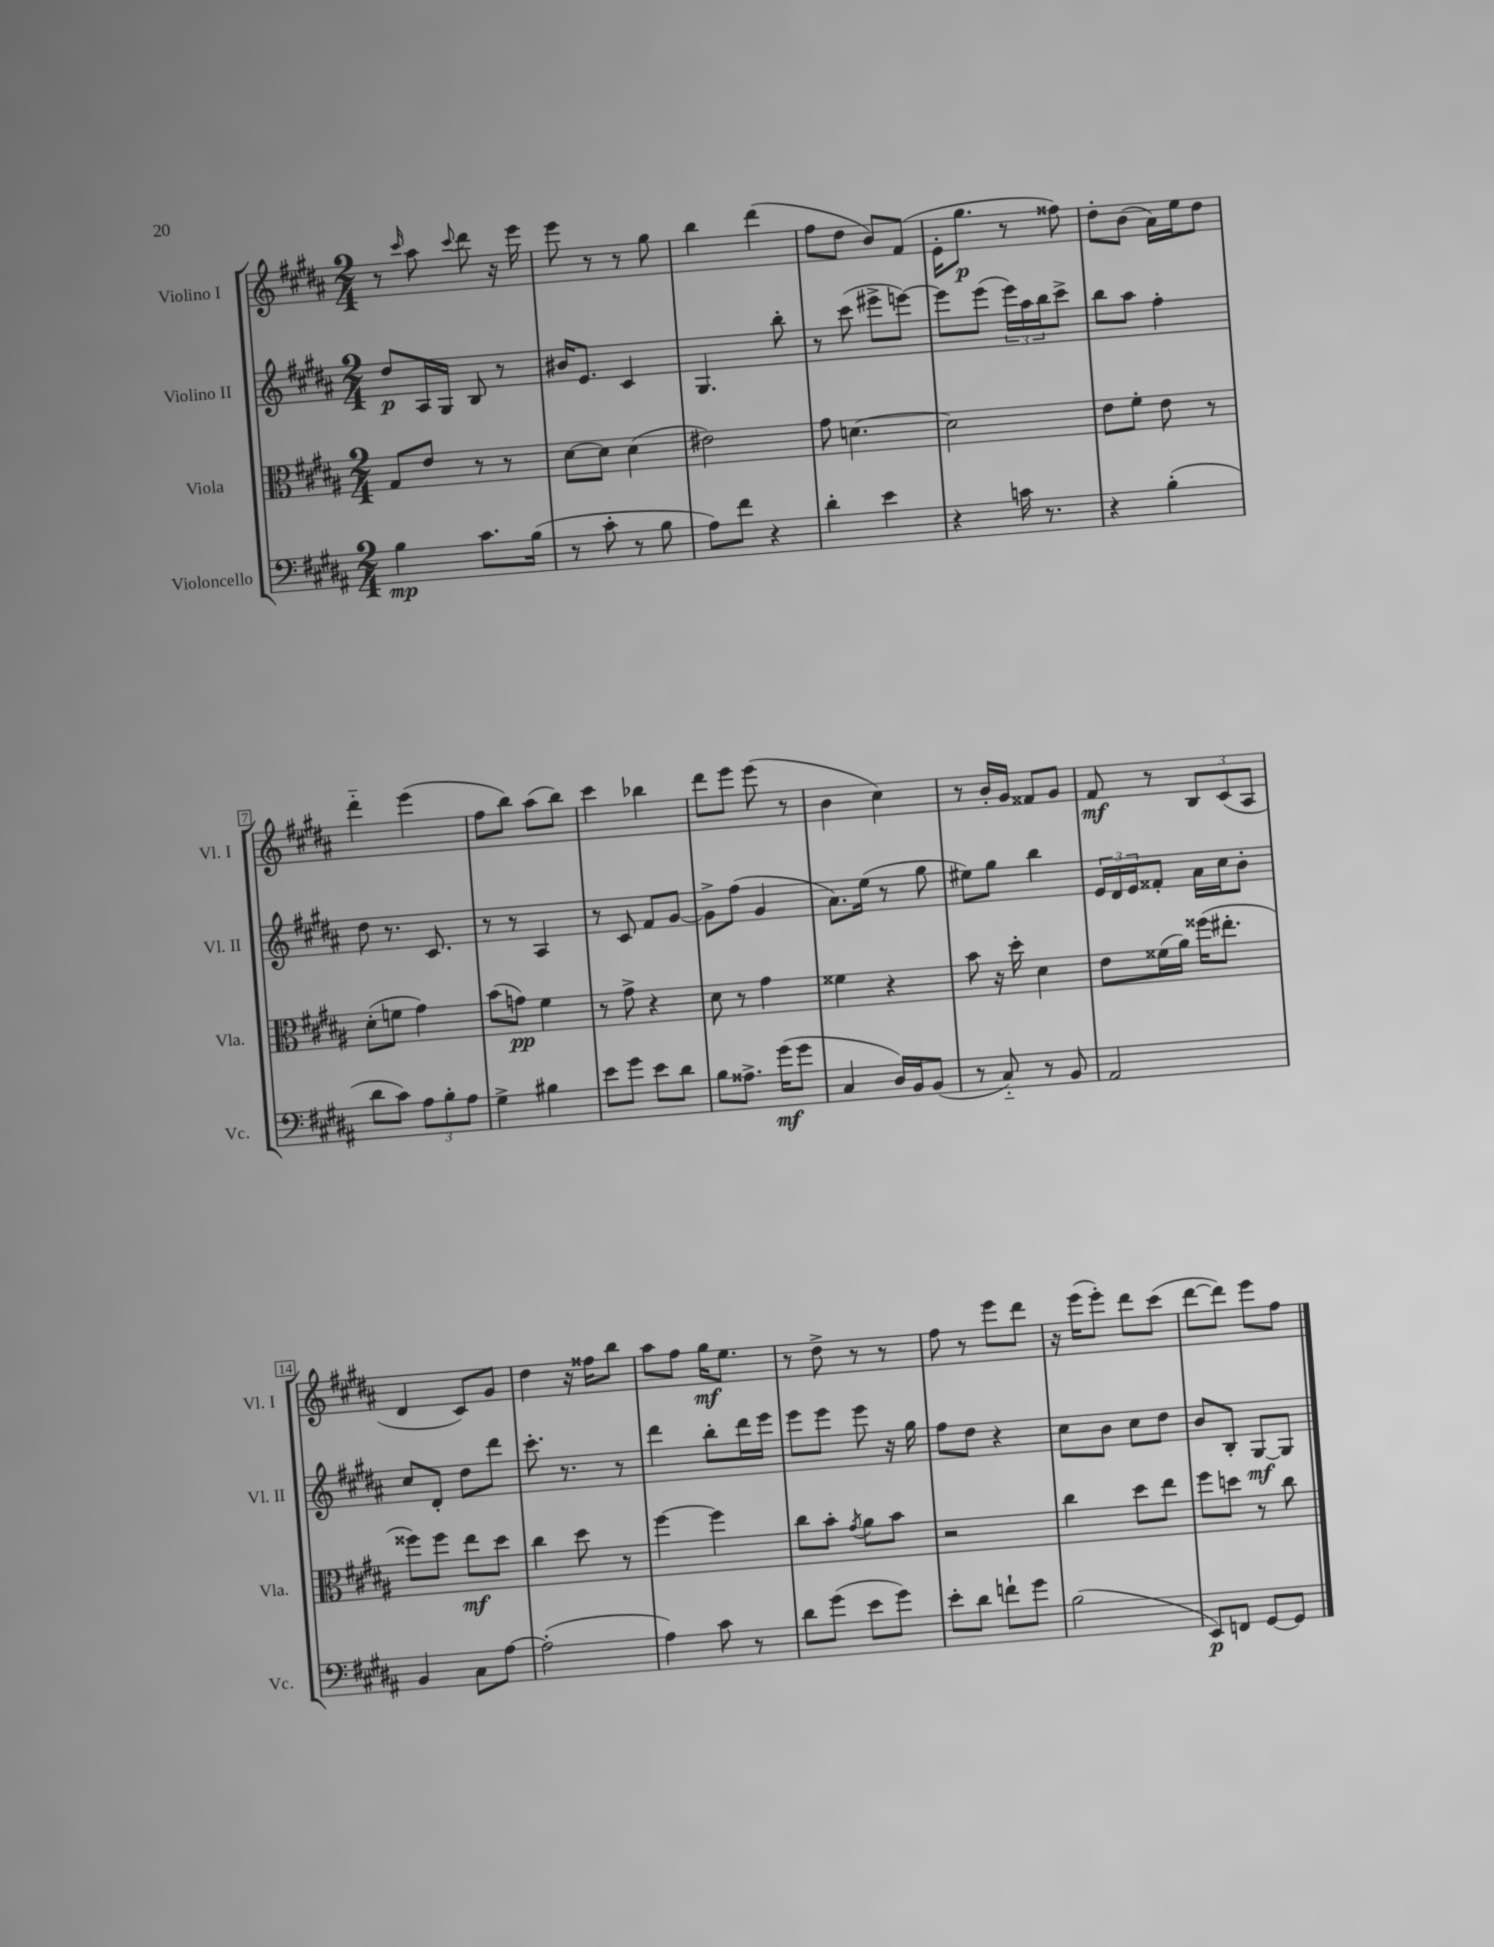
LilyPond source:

<<
\new StaffGroup <<
\new Staff = "s0" \with { instrumentName = "Violino I" shortInstrumentName = "Vl. I" } {
    \clef treble \key b \major \numericTimeSignature \time 2/4
    r8 \grace { cis'''16 } ais''8 \appoggiatura { cis'''8 } dis'''8 r16 e'''16 |
    e'''8 r8 r8 gis''8 |
    b''4 dis'''4( |
    fis''8 dis''8 b'8) fis'8( |
    e'16-. gis''8.\p r8 fisis''8) |
    dis''8-. b'8( ais'16) e''16 dis''8 |
    dis'''4-_ e'''4( |
    fis''8 b''8) ais''8( b''8) |
    cis'''4 bes''4 |
    dis'''8 e'''8 e'''8( r8 |
    b'4 cis''4) |
    r8 b'16-. gis'16 fisis'8 gis'8 |
    fis'8\mf r8 \tuplet 3/2 { b8 cis'8( ais8 } |
    dis'4 cis'8) gis'8 |
    dis''4 r16 fisis''16 b''8 |
    ais''8 fis''8 gis''16\mf e''8. |
    r8 dis''8-> r8 r8 |
    fis''8 r8 e'''8 dis'''8 |
    r16 e'''16( e'''8-.) dis'''8 cis'''8( |
    dis'''8~ dis'''8) e'''8 fis''8 \bar "|." |
}
\new Staff = "s1" \with { instrumentName = "Violino II" shortInstrumentName = "Vl. II" } {
    \clef treble \key b \major \numericTimeSignature \time 2/4
    dis''8\p ais16 gis16 b8 r8 |
    bis'16 e'8. cis'4 |
    gis4. b''8-. |
    r8 cis'''8( eis'''8-> e'''8~) |
    e'''8 e'''8( \tuplet 3/2 { e'''16) ais''16 b''16 } cis'''8-> |
    b''8 ais''8 fis''4-. |
    dis''8 r8. cis'8. |
    r8 r8 ais4 |
    r8 cis'8 fis'8 gis'8~ |
    gis'8-> fis''8( gis'4 |
    ais'8.) e''16( r8 gis''8 |
    eis''8) gis''8 b''4 |
    \tuplet 3/2 { e'16 dis'16 e'16 } fisis'8-. ais'16 cis''16 b'8-. |
    cis''8 dis'8-. dis''8 dis'''8 |
    cis'''8.-. r8. r8 |
    dis'''4 b''8-. dis'''16 e'''16 |
    e'''8 e'''8 e'''8 r16 gis''16 |
    fis''8 dis''8 r4 |
    cis''8 b'8 cis''8 dis''8 |
    b'8 b8-. gis8~\mf gis8 \bar "|." |
}
\new Staff = "s2" \with { instrumentName = "Viola" shortInstrumentName = "Vla." } {
    \clef alto \key b \major \numericTimeSignature \time 2/4
    gis8 e'8 r8 r8 |
    dis'8~ dis'8 dis'4( |
    eis'2) |
    gis'8 d'4.~ |
    d'2 |
    e'8 fis'8-. e'8 r8 |
    dis'8-.( f'8 gis'4) |
    b'8( g'8\pp) fis'4 |
    r8 gis'8-> r4 |
    dis'8 r8 gis'4 |
    fisis'4 r4 |
    b'8 r16 dis''16-. dis'4 |
    e'8 fisis'16( ais'16) fisis''16( eis''8.-. |
    fisis''8) fisis''8 e''8\mf dis''8 |
    cis''4 dis''8 r8 |
    fis''4~ fis''4 |
    cis''8 b'8-. \acciaccatura { gis'8 } ais'8 b'8 |
    r2 |
    cis''4 dis''8 e''8 |
    fis''8 d''8 r8 cis''8 \bar "|." |
}
\new Staff = "s3" \with { instrumentName = "Violoncello" shortInstrumentName = "Vc." } {
    \clef bass \key b \major \numericTimeSignature \time 2/4
    b4\mp cis'8. b16( |
    r8 cis'8-. r8 b8 |
    ais8) fis'8 r4 |
    dis'4-. e'4 |
    r4 c'16 r8. |
    r4 b4-.( |
    dis'8 cis'8) \tuplet 3/2 { ais8 b8-. ais8 } |
    gis4-> bis4 |
    e'8 gis'8 e'8 dis'8 |
    b8 aisis8.-> gis'16\mf( gis'8 |
    cis4 dis16) b,16 b,8( |
    r8 cis8-_) r8 b,8 |
    ais,2 |
    b,4 cis8 ais8~ |
    ais2-.( |
    ais4) cis'8 r8 |
    dis'8 gis'8( e'8 gis'8) |
    e'8-. dis'8 f'8-! gis'8 |
    b2( |
    e,8\p) f,8 gis,8~ gis,8 \bar "|." |
}
>>
>>
\layout { \context { \Score \override BarNumber.stencil = #(make-stencil-boxer 0.1 0.3 ly:text-interface::print) } }
